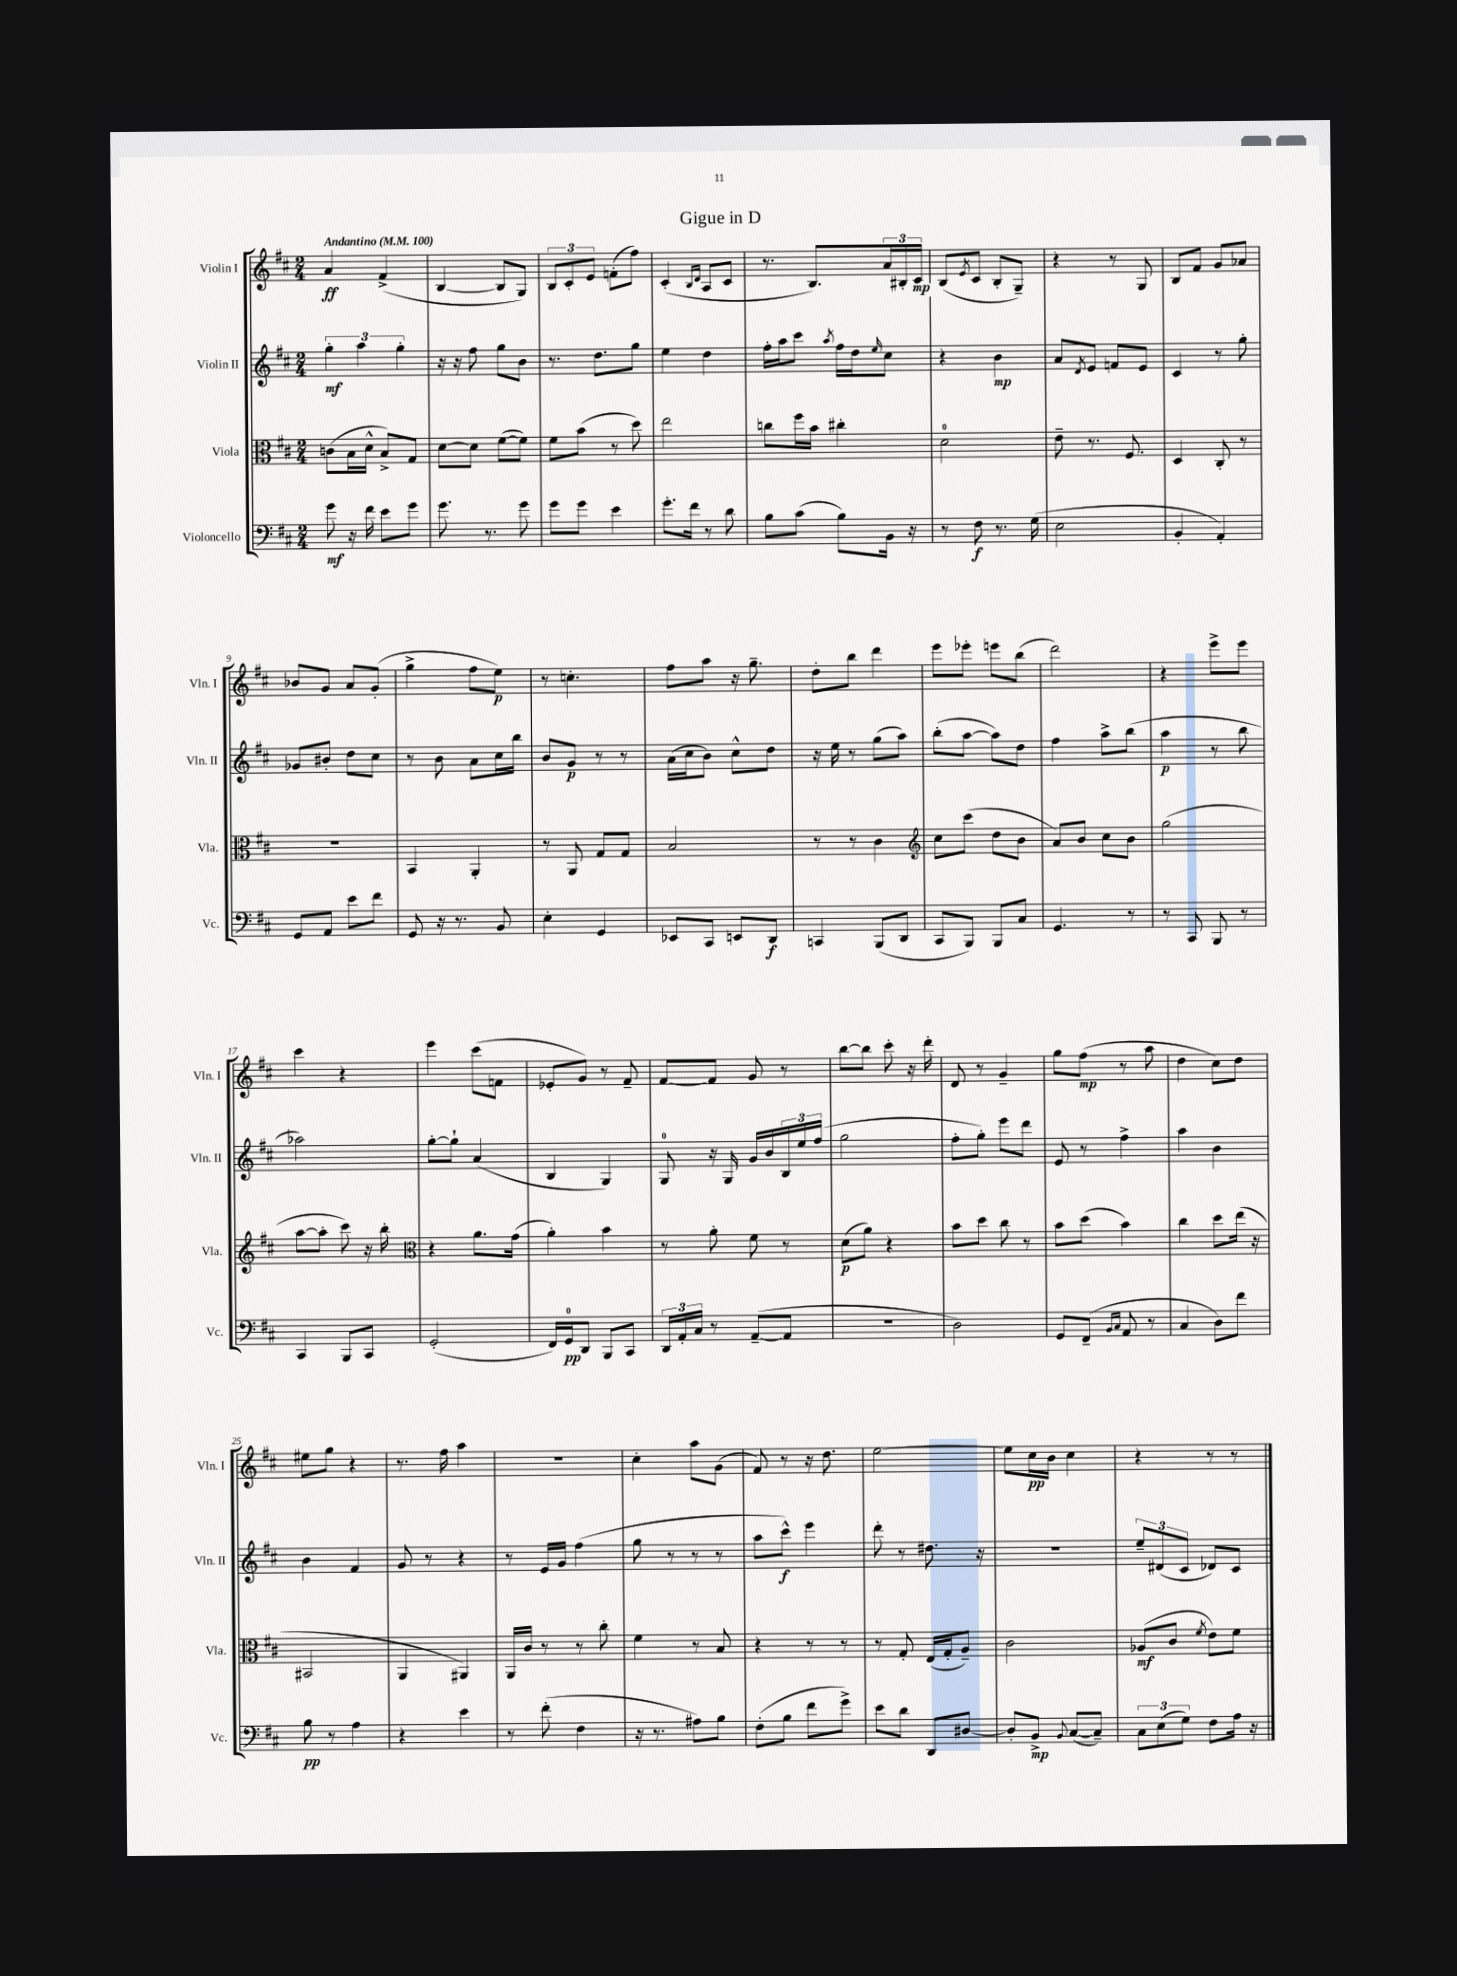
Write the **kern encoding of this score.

**kern	**dynam	**kern	**dynam	**kern	**dynam	**kern	**dynam
*part4	*part4	*part3	*part3	*part2	*part2	*part1	*part1
*staff4	*staff4	*staff3	*staff3	*staff2	*staff2	*staff1	*staff1
*I"Violoncello	*	*I"Viola	*	*I"Violin II	*	*I"Violin I	*
*I'Vc.	*	*I'Vla.	*	*I'Vln. II	*	*I'Vln. I	*
*clefF4	*	*clefC3	*	*clefG2	*	*clefG2	*
*k[f#c#]	*	*k[f#c#]	*	*k[f#c#]	*	*k[f#c#]	*
*M2/4	*	*M2/4	*	*M2/4	*	*M2/4	*
*MM100	*	*MM100	*	*MM100	*	*MM100	*
=1	=1	=1	=1	=1	=1	=1	=1
!	!	!	!	!	!	!LO:TX:a:B:t=Andantino	!
8g\	mf	(8cn\L	.	6gg'\	mf	4a/	ff
16r	.	16B\L	.	.	.	.	.
.	.	.	.	6aa\	.	.	.
16f#\	.	16d^^\JJ	.	.	.	.	.
8e\L	.	8B^/L)	.	.	.	(4f#^/	.
.	.	.	.	6gg'\	.	.	.
8g\J	.	8G/J	.	.	.	.	.
=2	=2	=2	=2	=2	=2	=2	=2
8.g\	.	[8d\L	.	16r	.	[4B/	.
.	.	.	.	16r	.	.	.
.	.	8d\J]	.	8ff#\	.	.	.
8.r	.	.	.	.	.	.	.
.	.	([8f#\L	.	8gg\L	.	8B/L]	.
8g\	.	8f#\J])	.	8b\J	.	8G/J)	.
=3	=3	=3	=3	=3	=3	=3	=3
8g\L	.	8f#\L	.	8.r	.	12B/L	.
.	.	.	.	.	.	12c#'/	.
8g\J	.	(8b\J	.	.	.	.	.
.	.	.	.	.	.	12e/J	.
.	.	.	.	8.dd\L	.	.	.
4e\	.	8r	.	.	.	(8fn'\L	.
.	.	8dd\)	.	8gg\J	.	8ff#\J)	.
=4	=4	=4	=4	=4	=4	=4	=4
8.g'\L	.	2ee\	.	4ee\	.	(4c#'/	.
16f#\Jk	.	.	.	.	.	.	.
.	.	.	.	.	.	16qqB/LL	.
.	.	.	.	.	.	16qqd/JJ	.
8r	.	.	.	4dd\	.	8A/L	.
8d\	.	.	.	.	.	8c#/J	.
=5	=5	=5	=5	=5	=5	=5	=5
8B\L	.	8ccn\L	.	16ff#'\LL	.	8.r	.
.	.	.	.	16aa\J	.	.	.
(8c#\J	.	16ff#\L	.	8ccc#\J	.	.	.
.	.	16b\JJ	.	.	.	8.B/L)	.
.	.	.	.	8qaa/	.	.	.
8B\L)	.	4cc#X'\	.	16ff#\LL	.	.	.
.	.	.	.	16dd\J	.	.	.
.	.	.	.	16qqee/	.	.	.
16BB\Jk	.	.	.	8cc#\J	.	24a/L	.
.	.	.	.	.	.	24B#X'/	.
16r	.	.	.	.	.	.	.
.	.	.	.	.	.	24c#/JJ	mp
=6	=6	=6	=6	=6	=6	=6	=6
8r	.	2d\	.	4r	.	(8B/L	.
.	.	.	.	.	.	8qe/	.
8F#\	f	.	.	.	.	8c#/J	.
8.r	.	.	.	4b\	mp	8B'/L	.
.	.	.	.	.	.	8G~/J)	.
(16G\	.	.	.	.	.	.	.
=7	=7	=7	=7	=7	=7	=7	=7
2E\	.	8e~\	.	8a/L	.	4r	.
.	.	.	.	8qd/	.	.	.
.	.	8.r	.	8e/J	.	.	.
.	.	.	.	8fn/L	.	8r	.
.	.	8.F#/	.	.	.	.	.
.	.	.	.	8e/J	.	8G/	.
=8	=8	=8	=8	=8	=8	=8	=8
4BB'/	.	4D/	.	4c#/	.	8B/L	.
.	.	.	.	.	.	8f#/J	.
4AA'/)	.	8C#'/	.	8r	.	8g/L	.
.	.	8r	.	8gg'\	.	8a-X/J	.
!!LO:LB:g=z
=9	=9	=9	=9	=9	=9	=9	=9
8GG/L	.	2r	.	8g-X/L	.	8b-X/L	.
8AA/J	.	.	.	8b#X'/J	.	8g/J	.
8e\L	.	.	.	8dd\L	.	8a/L	.
8f#\J	.	.	.	8cc#\J	.	(8g'/J	.
=10	=10	=10	=10	=10	=10	=10	=10
8GG/	.	4BB/	.	8r	.	4gg^\	.
16r	.	.	.	8b\	.	.	.
8.r	.	.	.	.	.	.	.
.	.	4AA'/	.	8a\L	.	8ff#\L	.
8BB/	.	.	.	16cc#\L	.	8ee\J)	p
.	.	.	.	16bb\JJ	.	.	.
=11	=11	=11	=11	=11	=11	=11	=11
4E'\	.	8r	.	8b/L	.	8r	.
.	.	8AA/	.	8g/J	p	4.ccn'\	.
4GG/	.	8G/L	.	8r	.	.	.
.	.	8G/J	.	8r	.	.	.
=12	=12	=12	=12	=12	=12	=12	=12
8EE-X/L	.	2B/	.	(16a\LL	.	8ff#\L	.
.	.	.	.	16cc#\J	.	.	.
8CC#/J	.	.	.	8b\J)	.	8aa\J	.
8EEn/L	.	.	.	8cc#^^\L	.	16r	.
.	.	.	.	.	.	8.gg~\	.
8DD/J	f	.	.	8dd\J	.	.	.
=13	=13	=13	=13	=13	=13	=13	=13
4CCn/	.	8r	.	16r	.	8dd'\L	.
.	.	.	.	16ee\	.	.	.
.	.	8r	.	8r	.	8bb\J	.
(8BBB/L	.	4c#\	.	(8gg\L	.	4ddd\	.
8DD/J	.	.	.	8aa\J)	.	.	.
=14	=14	=14	=14	=14	=14	=14	=14
*	*	*clefG2	*	*	*	*	*
8CC#/L	.	8cc#\L	.	(8bb'\L	.	8eee\L	.
8BBB/J)	.	(8ccc#\J	.	[8aa\J	.	8eee-X'\J	.
8BBB/L	.	8dd\L	.	8aa\L])	.	8eeen\L	.
8C#/J	.	8b\J	.	8dd\J	.	(8bb\J	.
=15	=15	=15	=15	=15	=15	=15	=15
4.GG/	.	8a/L)	.	4ff#\	.	2ddd\)	.
.	.	8b/J	.	.	.	.	.
.	.	8cc#\L	.	8aa^\L	.	.	.
8r	.	8b\J	.	(8bb\J	.	.	.
=16	=16	=16	=16	=16	=16	=16	=16
8r	.	(2gg\	.	4aa\	p	4r	.
8CC#/	.	.	.	.	.	.	.
8BBB/	.	.	.	8r	.	8eee^\L	.
8r	.	.	.	8bb\	.	8eee\J	.
!!LO:LB:g=z
=17	=17	=17	=17	=17	=17	=17	=17
4CC#/	.	[8aa\L	.	2aa-X\)	.	4ccc#\	.
.	.	8aa'\J]	.	.	.	.	.
8BBB/L	.	8ccc#\)	.	.	.	4r	.
8CC#/J	.	16r	.	.	.	.	.
.	.	16bb'\	.	.	.	.	.
=18	=18	=18	=18	=18	=18	=18	=18
*	*	*clefC3	*	*	*	*	*
(2GG'/	.	4r	.	[8gg'\L	.	4eee\	.
.	.	.	.	8gg`\J]	.	.	.
.	.	8.a\L	.	(4a/	.	(8ccc#\L	.
.	.	.	.	.	.	8fn\J	.
.	.	(16g\Jk	.	.	.	.	.
=19	=19	=19	=19	=19	=19	=19	=19
16FF#/LL)	.	4a'\)	.	4B/	.	8e-X'/L	.
16GG/J	pp	.	.	.	.	.	.
8DD/J	.	.	.	.	.	8g/J)	.
8BBB/L	.	4b\	.	4G/)	.	8r	.
8CC#/J	.	.	.	.	.	8f#~/	.
=20	=20	=20	=20	=20	=20	=20	=20
24DD/LL	.	8r	.	8G/	.	[8f#/L	.
24AA'/	.	.	.	.	.	.	.
24C#/JJ	.	.	.	.	.	.	.
8r	.	8a'\	.	16r	.	8f#/J]	.
.	.	.	.	16G/	.	.	.
([8AA~/L	.	8f#\	.	16g/LL	.	8g/	.
.	.	.	.	16b/	.	.	.
8AA/J]	.	8r	.	24B/	.	8r	.
.	.	.	.	24ee/	.	.	.
.	.	.	.	(24ff#/JJ	.	.	.
=21	=21	=21	=21	=21	=21	=21	=21
2r	.	(8d\L	p	2gg\	.	[8bb\L	.
.	.	8a\J)	.	.	.	8bb\J]	.
.	.	4r	.	.	.	8ccc#'\	.
.	.	.	.	.	.	16r	.
.	.	.	.	.	.	16ddd'\	.
=22	=22	=22	=22	=22	=22	=22	=22
2D\)	.	8b\L	.	8ff#'\L	.	8d/	.
.	.	8dd\J	.	8gg'\J)	.	8r	.
.	.	8cc#\	.	8eee\L	.	4g~/	.
.	.	8r	.	8ddd\J	.	.	.
=23	=23	=23	=23	=23	=23	=23	=23
8GG/L	.	8b\L	.	8e/	.	8gg\L	.
(8FF#~/J	.	(8dd\J	.	8r	.	(8ff#\J	mp
16qqBB/LL	.	.	.	.	.	.	.
16qqC#/JJ	.	.	.	.	.	.	.
8AA/	.	4b\)	.	4ff#^\	.	8r	.
8r	.	.	.	.	.	8aa\	.
=24	=24	=24	=24	=24	=24	=24	=24
4C#/	.	4cc#\	.	4aa\	.	4dd\	.
8D\L)	.	8dd\L	.	4b\	.	8cc#\L)	.
8f#\J	.	(16ee\Jk	.	.	.	8dd\J	.
.	.	16r	.	.	.	.	.
!!LO:LB:g=z
=25	=25	=25	=25	=25	=25	=25	=25
8B\	pp	2BB#X/	.	4b\	.	8ee#X\L	.
8r	.	.	.	.	.	8gg\J	.
4A\	.	.	.	4f#/	.	4r	.
=26	=26	=26	=26	=26	=26	=26	=26
4r	.	4AA/	.	8g/	.	8.r	.
.	.	.	.	8r	.	.	.
.	.	.	.	.	.	16ff#\	.
4e\	.	4AA#X/)	.	4r	.	4aa\	.
=27	=27	=27	=27	=27	=27	=27	=27
8r	.	16AA/LL	.	8r	.	2r	.
.	.	16c#/JJ	.	.	.	.	.
(8f#'\	.	8r	.	16e/LL	.	.	.
.	.	.	.	16g/JJ	.	.	.
4F#\	.	8r	.	(4ff#\	.	.	.
.	.	8cc#'\	.	.	.	.	.
=28	=28	=28	=28	=28	=28	=28	=28
16r	.	4f#\	.	8gg\	.	4cc#'\	.
8.r	.	.	.	.	.	.	.
.	.	.	.	8r	.	.	.
8A#X\L)	.	8r	.	8r	.	8aa\L	.
8B\J	.	8B/	.	8r	.	(8g\J	.
=29	=29	=29	=29	=29	=29	=29	=29
(8F#'\L	.	4r	.	8aa\L	.	8f#/)	.
8B\J	.	.	.	8ccc#^^\J)	f	8r	.
8f#\L	.	8r	.	4eee\	.	16r	.
.	.	.	.	.	.	8.dd\	.
8g^\J)	.	8r	.	.	.	.	.
=30	=30	=30	=30	=30	=30	=30	=30
8e\L	.	8r	.	8ddd'\	.	[2ee\	.
8d\J	.	8G'/	.	8r	.	.	.
8DD/L	.	(16E/LL	.	8.dd#X\	.	.	.
.	.	16G'/J	.	.	.	.	.
[8D#X/J	.	8A~/J)	.	.	.	.	.
.	.	.	.	16r	.	.	.
=31	=31	=31	=31	=31	=31	=31	=31
8D#'/L]	.	2c#\	.	2r	.	8ee\L]	.
8BB^/J	mp	.	.	.	.	16cc#\L	pp
.	.	.	.	.	.	16b\JJ	.
8qqBB/	.	.	.	.	.	.	.
([8C#/L	.	.	.	.	.	4cc#\	.
8C#~/J])	.	.	.	.	.	.	.
=32	=32	=32	=32	=32	=32	=32	=32
12C#\L	.	(8A-X/L	mf	12ee~/L	.	4r	.
(12E\	.	.	.	(12d#X/	.	.	.
.	.	8c#/J	.	.	.	.	.
12G\J)	.	.	.	12c#/J	.	.	.
.	.	8qf#/	.	.	.	.	.
8F#\L	.	8e\L)	.	8d-X/L)	.	8r	.
16A\Jk	.	8f#\J	.	8c#/J	.	8r	.
16r	.	.	.	.	.	.	.
==	==	==	==	==	==	==	==
*-	*-	*-	*-	*-	*-	*-	*-
